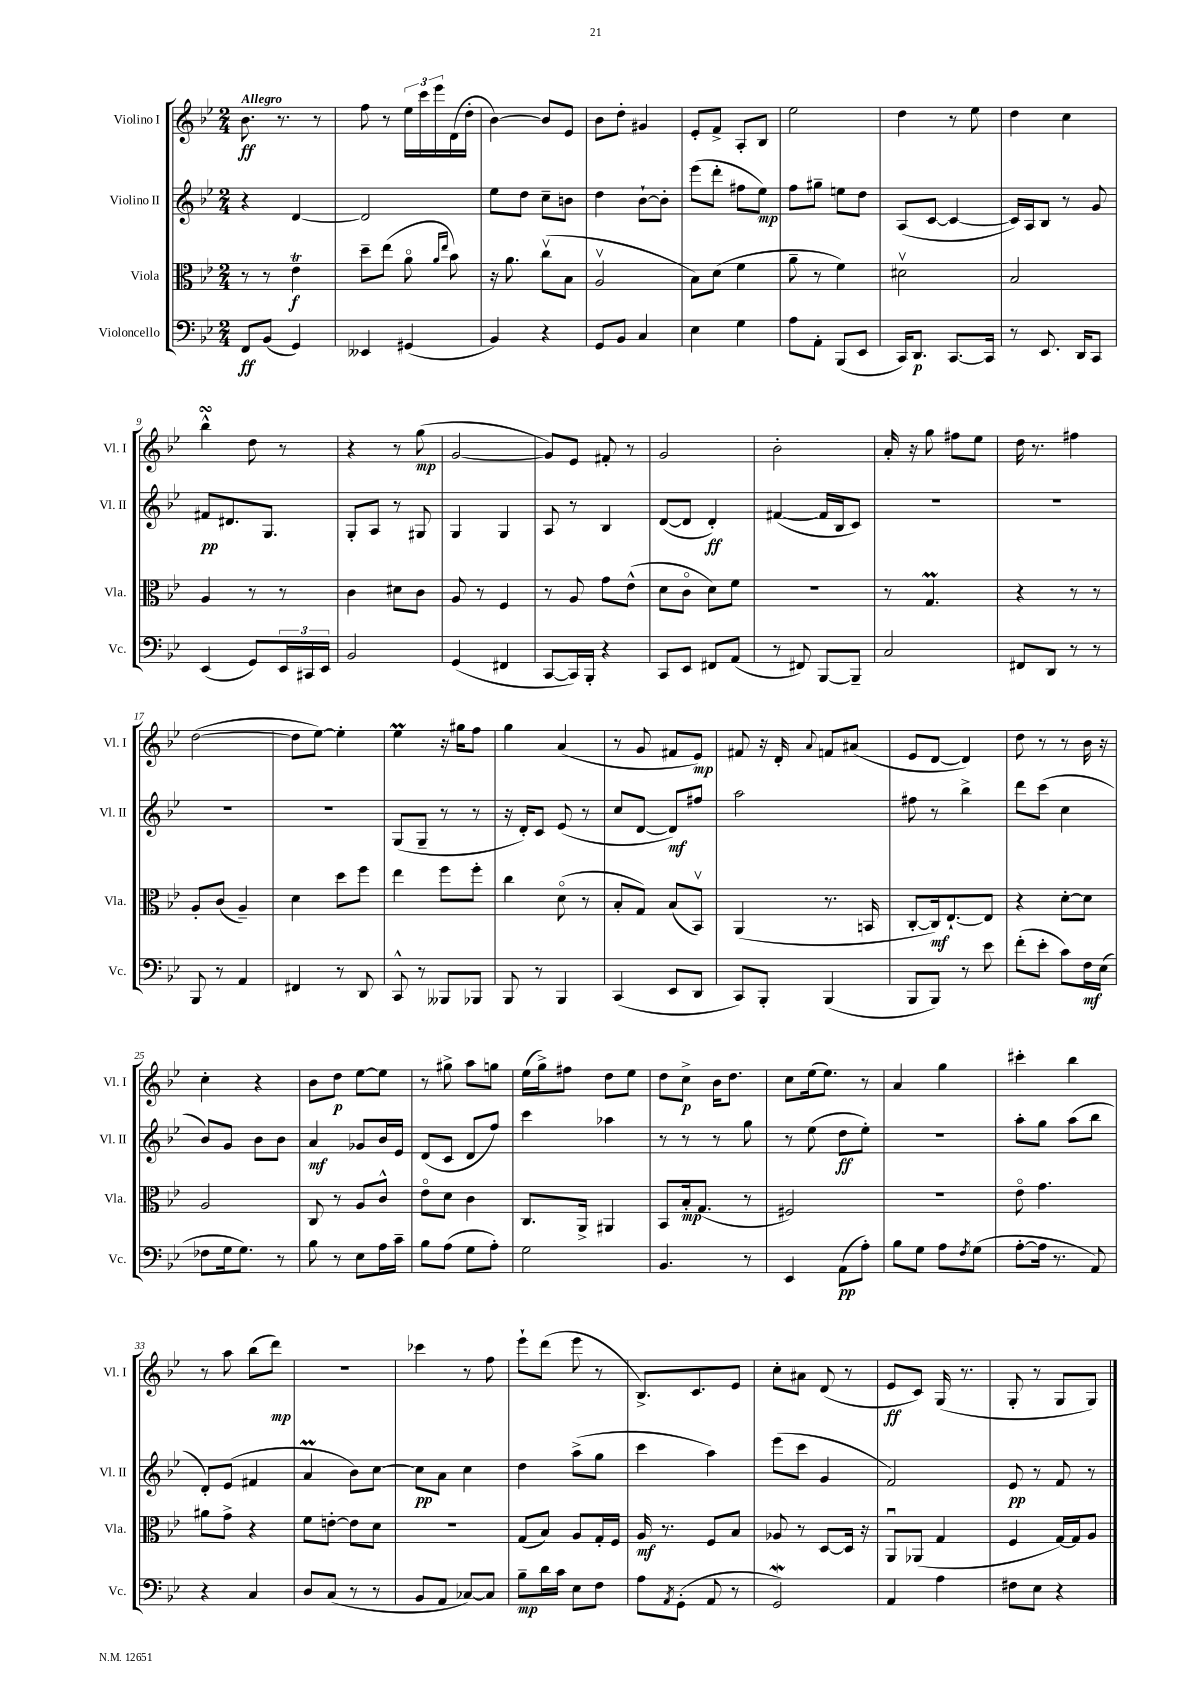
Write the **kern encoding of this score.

**kern	**kern	**kern	**kern
*staff4	*staff3	*staff2	*staff1
*clefF4	*clefC3	*clefG2	*clefG2
*k[b-e-]	*k[b-e-]	*k[b-e-]	*k[b-e-]
*M2/4	*M2/4	*M2/4	*M2/4
8FF/L	8r	4r	8.b-\
(8BB-/J	8r	.	.
.	.	.	8.r
4GG/)	4e-\	[4d/	.
.	.	.	8r
=	=	=	=
4EE--/	8dd~\L	2d/]	8ff\
.	(8ee-\J	.	8r
(4GG#/	8ao\	.	24ee-\LL
.	.	.	24ccc\
.	.	.	24eee-\
.	16qqa/LL	.	.
.	16qqee-/JJ	.	.
.	8b-\)	.	(16d\
.	.	.	16dd'\JJ
=	=	=	=
4BB-/)	16r	8ee-\L	[4b-\)
.	8.a\	.	.
.	.	8dd\J	.
4r	(8ccv\L	8cc~\L	8b-/]L
.	8B-\J	8b\J	8e-/J
=	=	=	=
8GG/L	2Av/	4dd\	8b-\L
8BB-/J	.	.	8dd'\J
4C/	.	[8b-`\L	4g#/
.	.	8b-'\]J	.
=	=	=	=
4E-\	8B-\L)	(8eee-\L	8e-'/L
.	(8d\J	8ddd'\J	8f^/J
4G\	4f\	8ff#\L	8A'/L
.	.	8ee-\J)	8B-/J
=	=	=	=
8A\L	8a~\	8ff\L	2ee-\
8AA'\J	8r	8gg#~\J	.
(8BBB-/L	4f\)	8ee\L	.
8EE-/J	.	8dd\J	.
=	=	=	=
16CC/LK)	2d#v\	(8A/L	4dd\
8.DD/J	.	.	.
.	.	[8c/J	.
[8.CC/L	.	4c/_	8r
.	.	.	8ee-\
16CC/]Jk	.	.	.
=	=	=	=
8r	2B-/	16c/]LL)	4dd\
.	.	16A/J	.
8.EE-/	.	8B-/J	.
.	.	8r	4cc\
16DD/LK	.	.	.
8CC/J	.	8g/	.
=	=	=	=
(4EE-/	4A/	8f#/L	4bb-^^\
.	.	8.d#/	.
8GG/L)	8r	.	8dd\
.	.	8.G/J	.
24EE-/L	8r	.	8r
24CC#/	.	.	.
24EE-/JJ	.	.	.
=	=	=	=
2BB-/	4c\	8G'/L	4r
.	.	8A/J	.
.	8d#\L	8r	8r
.	8c\J	8G#/	(8gg\
=	=	=	=
(4GG/	8A/	4G/	[2g/
.	8r	.	.
4FF#/	4F/	4G/	.
=	=	=	=
[8CC/L	8r	8A/	8g/]L)
16CC/]L)	8A/	8r	8e-/J
16BBB-'/JJ	.	.	.
4r	8g\L	4B-/	8f#'/
.	(8e-^^\J	.	8r
=	=	=	=
8CC/L	8d\L	([8d/L	2g/
8EE-/J	8co\J	8d/]J	.
8FF#/L	8d\L)	4d'/)	.
(8AA/J	8f\J	.	.
=	=	=	=
8r	2r	([4f#/	2b-'\
8FF#/)	.	.	.
[8BBB-/L	.	16f#/]LL	.
.	.	16B-/J	.
8BBB-~/]J	.	8c/J)	.
=	=	=	=
2C/	8r	2r	16a'/
.	.	.	16r
.	4.G/	.	8gg\
.	.	.	8ff#\L
.	.	.	8ee-\J
=	=	=	=
8FF#/L	4r	2r	16dd\
.	.	.	8.r
8DD/J	.	.	.
8r	8r	.	4ff#\
8r	8r	.	.
=	=	=	=
8BBB-/	8A'/L	2r	([2dd\
8r	(8c/J	.	.
4AA/	4A~/)	.	.
=	=	=	=
4FF#/	4d\	2r	8dd\]L
.	.	.	[8ee-\J)
8r	8dd\L	.	4ee-'\]
8DD/	8ff\J	.	.
=	=	=	=
8CC^^/	4ee-\	(8G/L	4ee-\
8r	.	8G~/J	.
8BBB--/L	8ff\L	8r	16r
.	.	.	16gg#\LK
8BBB-/J	8ff'\J	8r	8ff\J
=	=	=	=
8BBB-/	4cc\	16r	4gg\
.	.	16d'/LK)	.
8r	.	8c/J	.
4BBB-/	(8do\	(8e-/	(4a/
.	8r	8r	.
=	=	=	=
(4CC/	8B-'/L	8cc/L	8r
.	8G/J)	[8d/J	8g/
8EE-/L	(8B-/L	8d/]L)	8f#/L
8DD/J	8BB-v/J)	8ff#/J	8e-/J)
=	=	=	=
8CC/L)	(4AA/	2aa\	8f#/
8BBB-'/J	.	.	16r
.	.	.	16d'/
.	.	.	8qqa/
(4BBB-/	8.r	.	8f/L
.	.	.	(8a#/J
.	16BB/	.	.
=	=	=	=
8BBB-/L	[8C'/L	8ff#\	8e-/L
8BBB-/J)	16C/]k)	8r	[8d/J
.	[8.E-`/	.	.
8r	.	4bb-^\	4d/])
8e-\	8E-/]J	.	.
=	=	=	=
(8f'\L	4r	8ddd\L	8dd\
8e-'\J	.	(8ccc\J	8r
8c\L)	[8d'\L	4cc\	8r
16F\L	8d\]J	.	16b-\
(16E-\JJ	.	.	16r
=	=	=	=
8F-\L	2A/	8b-/L)	4cc'\
16G\k	.	8g/J	.
8.G\J)	.	.	.
.	.	8b-\L	4r
8r	.	8b-\J	.
=	=	=	=
8B-\	8C/	4a/	8b-\L
8r	8r	.	8dd\J
8E-\L	8A/L	8g-/L	[8ee-\L
16A\L	8c^^/J	16b-/L	8ee-\]J
16c~\JJ	.	16e-/JJ	.
=	=	=	=
8B-\L	8e-o\L	(8d/L	8r
(8A\J	8d\J	8c/J	8gg#^\
8G\L	4c\	8d/L	8aa\L
8A'\J)	.	8ff/J)	8gg\J
=	=	=	=
2G\	8.C/L	4ccc\	(16ee-\LL
.	.	.	16gg^\J)
.	.	.	8ff#\J
.	16AA^/Jk	.	.
.	4AA#/	4aa-\	8dd\L
.	.	.	8ee-\J
=	=	=	=
4.BB-/	8BB-/L	8r	8dd\L
.	16B-'/k	8r	8cc^\J
.	(8.G/J	.	.
.	.	8r	16b-\LK
.	.	.	8.dd\J
8r	8r	8gg\	.
=	=	=	=
4EE-/	2F#/)	8r	8cc\L
.	.	(8ee-\	(16ee-\k
.	.	.	8.ee-\J)
(8AA\L	.	8dd\L	.
8A'\J)	.	8ee-'\J)	8r
=	=	=	=
8B-\L	2r	2r	4a/
8G\J	.	.	.
8A\L	.	.	4gg\
8qF/	.	.	.
(8G\J	.	.	.
=	=	=	=
[8A'\L	8e-o\	8aa'\L	4ccc#'\
16A\]Jk	4.g\	8gg\J	.
8.r	.	.	.
.	.	(8aa\L	4bb-\
8AA/)	.	8bb-\J	.
=	=	=	=
4r	8a#\L	8d'/L)	8r
.	8g^\J	(8e-/J	8aa\
4C/	4r	4f#/	(8bb-\L
.	.	.	8ddd\J)
=	=	=	=
8D/L	8f\L	4a/	2r
(8C/J	[8e'\J	.	.
8r	8e\]L	8b-\L)	.
8r	8d\J	[8cc\J	.
=	=	=	=
8BB-/L	2r	8cc\]L	4ccc-\
8AA/J	.	8a\J	.
[8C-/L)	.	4cc\	8r
8C-/]J	.	.	8ff\
=	=	=	=
8B-~\L	(8G/L	4dd\	8eee-`\L
16d\L	8B-/J)	.	(8ddd\J
16c\JJ	.	.	.
8E-\L	8A/L	(8aa^\L	8eee-\
8F\J	16G'/L	8gg\J	8r
.	16F/JJ	.	.
=	=	=	=
8A\L	16A/	4ccc\	8.B-^/L)
.	8.r	.	.
8qAA/	.	.	.
(8GG'\J	.	.	.
.	.	.	8.c/
8AA/	8F/L	4aa\)	.
8r	8B-/J	.	8e-/J
=	=	=	=
2GG/)	8A-/	(8eee-\L	8cc'\L
.	8r	8ccc\J	8a#\J
.	[8D/L	4g/	(8d/
.	16D/]Jk	.	8r
.	16r	.	.
=	=	=	=
4AA/	8AAu/L	2f/)	8e-/L
.	(8AA-/J	.	8c/J)
4A\	4G/	.	(16G/
.	.	.	8.r
=	=	=	=
8F#\L	4F/	8e-/	8G'/
8E-\J	.	8r	8r
4r	[16G/LL)	8f/	8G/L
.	16G/]J	.	.
.	8A/J	8r	8G/J)
==	==	==	==
*-	*-	*-	*-
